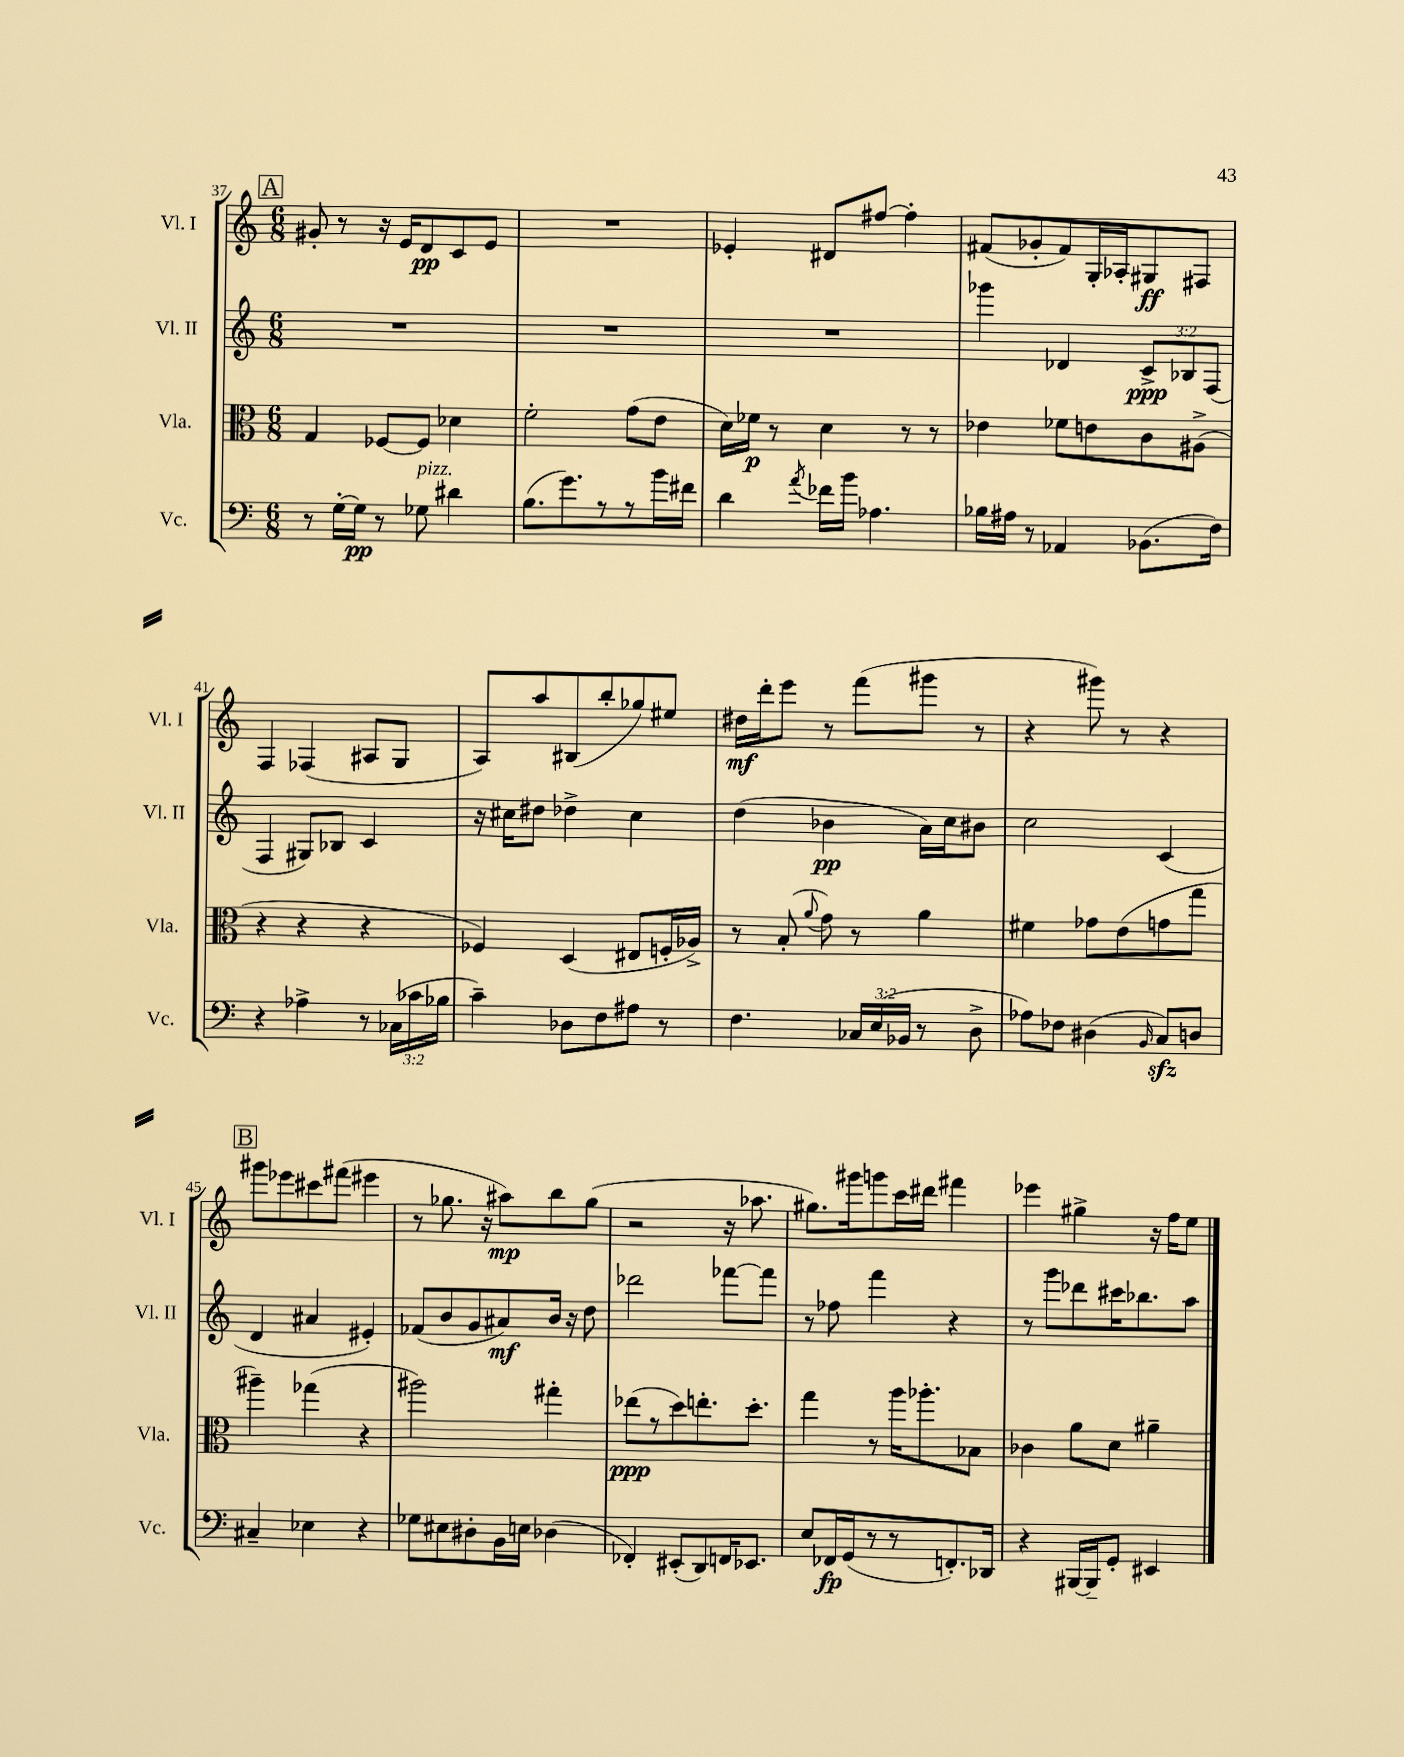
<<
\new StaffGroup <<
\new Staff = "s0" \with { instrumentName = "Vl. I" shortInstrumentName = "Vl. I" } {
    \clef treble \key c \major \numericTimeSignature \time 6/8
    \autoBeamOff \mark \markup { \box "A" } gis'8-. r8 r16 e'16[ d'8\pp c'8 e'8] |
    R2. |
    ees'4-. dis'8[ fis''8]~ fis''4-. |
    fis'8[( ges'8-. fis'8) g16-. aes16-. gis8\ff fis8] |
    f4 fes4( ais8[ g8] |
    a8[) a''8 bis8( b''8-. ges''8) eis''8] |
    dis''16[\mf d'''16-. e'''8] r8 f'''8[( gis'''8] r8 |
    r4 gis'''8) r8 r4 |
    \mark \markup { \box "B" } gis'''8[ ees'''8 cis'''8 fis'''8]( eis'''4 |
    r8 ges''8. r16 ais''8[\mp) b''8 ges''8]( |
    r2 r16 aes''8. |
    gis''8.[) gis'''16 g'''8 c'''16 dis'''16] fis'''4 |
    ees'''4 gis''4-> r16 f''16[ e''8] \bar "|." |
}
\new Staff = "s1" \with { instrumentName = "Vl. II" shortInstrumentName = "Vl. II" } {
    \clef treble \key c \major \numericTimeSignature \time 6/8 \override Staff.TupletNumber.text = #tuplet-number::calc-fraction-text
    \autoBeamOff \mark \markup { \box "A" } R2. |
    R2. |
    R2. |
    ges'''4 des'4 \tuplet 3/2 { c'8[->\ppp bes8 f8]( } |
    f4 gis8[) bes8] c'4 |
    r16 cis''16[ dis''8] des''4-> cis''4 |
    d''4( bes'4\pp a'16[) c''16 bis'8] |
    c''2 c'4( |
    \mark \markup { \box "B" } d'4 ais'4 eis'4-.) |
    fes'8[( b'8 g'8 ais'8\mf) b'16] r16 d''8 |
    des'''2 fes'''8[~ fes'''8] |
    r8 fes''8 f'''4 r4 |
    r8 g'''8[ des'''8 cis'''16 bes''8. a''8] \bar "|." |
}
\new Staff = "s2" \with { instrumentName = "Vla." shortInstrumentName = "Vla." } {
    \clef alto \key c \major \numericTimeSignature \time 6/8
    \autoBeamOff \mark \markup { \box "A" } g4 fes8[~ fes8] des'4 |
    f'2-. g'8[( e'8] |
    d'16[) fes'16]\p r8 d'4 r8 r8 |
    ees'4 fes'8[ e'8 c'8 ais8]->( |
    r4 r4 r4 |
    fes4) d4( eis8[ f16-. aes16]->) |
    r8 b8-.( \appoggiatura { a'8 } g'8) r8 a'4 |
    fis'4 ges'8[ e'8( g'8 g''8] |
    \mark \markup { \box "B" } ais''4--) ges''4( r4 |
    ais''2) gis''4-. |
    ees''8[\ppp( r8 d''8) e''8.-. d''8.]-. |
    g''4 r8 a''16[ aes''8.-. bes8] |
    ces'4 a'8[ d'8] ais'4-- \bar "|." |
}
\new Staff = "s3" \with { instrumentName = "Vc." shortInstrumentName = "Vc." } {
    \clef bass \key c \major \numericTimeSignature \time 6/8 \override Staff.TupletNumber.text = #tuplet-number::calc-fraction-text
    \autoBeamOff \mark \markup { \box "A" } r8 g16[~-. g16]\pp r8 ges8^\markup { \italic "pizz." } dis'4 |
    b8.[( g'8.) r8 r8 b'16 fis'16] |
    d'4 \acciaccatura { a'8 } fes'16[ b'16] aes4. |
    bes16[ ais16] r8 aes,4 bes,8.[( f16]) |
    r4 aes4-> r8 \tuplet 3/2 { ces16[( ces'16 bes16] } |
    c'4--) des8[ f8 ais8] r8 |
    f4. \tuplet 3/2 { ces16[ e16( bes,16] } r8 d8-> |
    aes8[) fes8] dis4( \grace { b,16 } c8[\sfz) d8] |
    \mark \markup { \box "B" } cis4-- ees4 r4 |
    ges8[ eis8 dis8-. b,16 e16] des4( |
    fes,4-.) eis,8[-.( d,8) f,16 ees,8.] |
    e8[ fes,16\fp g,16( r8 r8 f,8.-.) des,16] |
    r4 bis,,16[~ bis,,16-- g,8]-. eis,4 \bar "|." |
}
>>
>>
\layout { \context { \Score currentBarNumber = #37 } }
